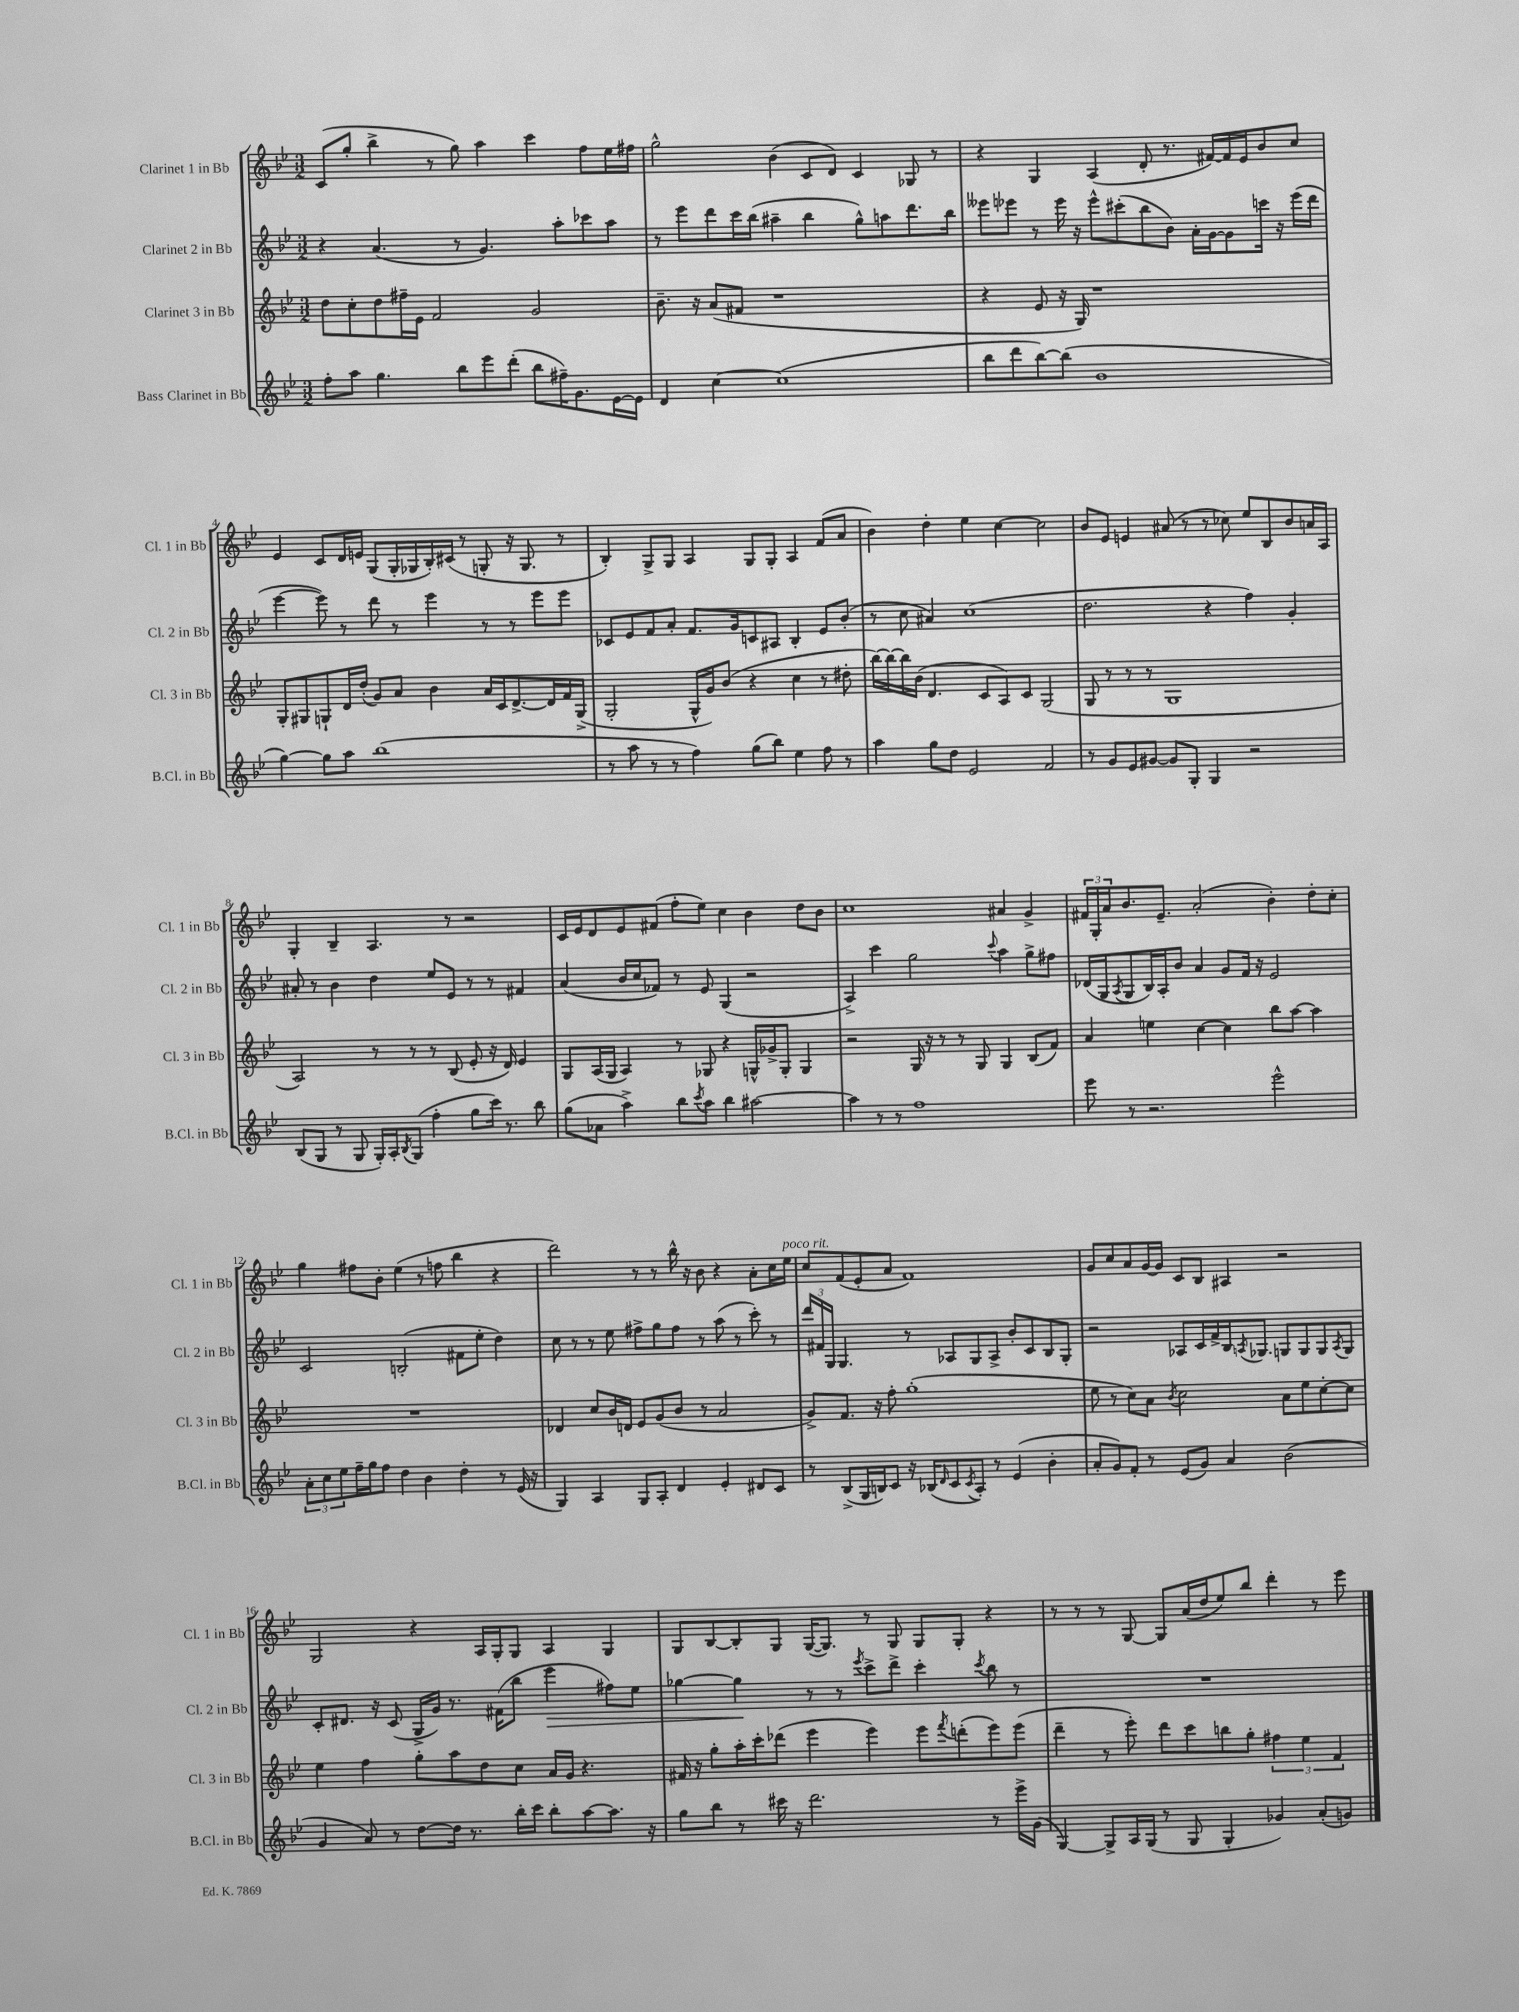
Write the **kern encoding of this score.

**kern	**kern	**kern	**kern
*staff4	*staff3	*staff2	*staff1
*clefG2	*clefG2	*clefG2	*clefG2
*k[b-e-]	*k[b-e-]	*k[b-e-]	*k[b-e-]
*M3/2	*M3/2	*M3/2	*M3/2
8ff'\L	8dd\L	4r	(8c/L
8aa\J	8cc'\	.	8gg'/J
4.gg\	8dd\	(4.a/	4bb-^\
.	16ff#~\L	.	.
.	16e-\JJ	.	.
.	2f/	.	8r
8bb-\L	.	8r	8gg\)
8eee-\	.	4.g/)	4aa\
(8ddd'\J	.	.	.
8bb-\L	2g/	.	4ccc\
16ff#~\K)	.	8aa'\L	.
8.g\	.	.	.
.	.	8ccc-\	8ff\L
[16e-\L	.	8aa\J	16ee-\L
16e-\]JJ	.	.	16ff#\JJ
=	=	=	=
4d/	8.b-~\	8r	2gg^^\
.	.	8eee-\L	.
.	16r	.	.
[4cc\	(8a/L	8ddd\	.
.	8f#/J	16ccc\L	.
.	.	(16bb-\JJ	.
(1cc]	1r	4aa#~\	(4b-\
.	.	4bb-\	8c/L
.	.	.	8d/J)
.	.	8gg^^\L)	4c/
.	.	8aa\	.
.	.	8.ddd\	8G-/
.	.	.	8r
.	.	16bb-\Jk	.
=	=	=	=
8bb-\L	4r	8eee--\L	4r
8ddd\	.	8eee-\J	.
[8bb-\)	8e-/	8r	4G/
(8bb-\]J	16r	16eee-\	.
.	16G/)	16r	.
1b-	1r	8eee-^^\L	(4A/
.	.	(8ccc#'\	.
.	.	8bb-\	8d'/
.	.	8b-\J)	8.r
.	.	16a'\LL	.
.	.	[16g\J	[16f#/LL)
.	.	8g\]	16f#/]
.	.	.	16e-/J
.	.	16ccc\Jk	8b-/
.	.	16r	.
.	.	(16eee-\LL	8cc/J
.	.	16ddd\JJ	.
=	=	=	=
[4gg\)	8G'/L	[4eee-\	4e-/
.	8G#/	.	.
8gg\]L	8G`/	8eee-\])	8c/L
8aa\J	16d/L	8r	16d/L
.	(16dd'/JJ	.	16e/JJ
(1bb-	8g/L)	8ddd\	(8G/L
.	8a/J	8r	16G'/L
.	.	.	16G-/
.	4b-\	4eee-\	16B-'/)
.	.	.	(16c#/JJ
.	.	.	8r
.	16a/LL	8r	8G'/
.	16c/J	.	.
.	[8.d^/	8r	16r
.	.	.	8.G/
.	.	8eee-\L	.
.	16d/]L	.	.
.	16f/	8eee-\J	8r
.	(16G^/JJ	.	.
=	=	=	=
8r	2G'/	8c-/L	4B-'/)
8aa\	.	8e-/	.
8r	.	8f/	8G^/L
8r	.	8a'/J	8G/J
4ff\)	16G^^/LL	8.f/L	4A/
.	16g/J)	.	.
.	(8b-/J	.	.
.	.	16g/k	.
(8gg\L	4r	8c/	8G/L
8bb-\J)	.	8A#/J	8G'/J
4ee-\	4cc\	4B-'/	4A/
8ff\	8r	8e-/L	(8f/L
8r	8dd#'\	(8b-'/J	8a/J
=	=	=	=
4aa\	[16bb-\LL)	8r	4b-\)
.	16bb-\_	.	.
.	16bb-\]	8cc\	.
.	(16b-\JJ	.	.
8gg\L	4.d/	4a#/)	4dd'\
8dd\J	.	.	.
2e-/	.	(1cc	4ee-\
.	8c/L	.	.
.	8A/)	.	[4cc\
.	8c/J	.	.
2f/	(2G/	.	2cc\]
=	=	=	=
8r	8G/	2.dd\	8b-/L
8g/L	8r	.	8e-/J
8e-/	8r	.	4e/
[8g#/J	8r	.	.
8g#/]L	1G	.	(8a#/
8G'/J	.	.	8r
4G/	.	4r	8r
.	.	.	8cc-\)
2r	.	4ff\)	8ee-/L
.	.	.	8B-/
.	.	4g'/	8b-/
.	.	.	16a/L
.	.	.	16A/JJ
=	=	=	=
(8B-/L	2A/)	8a#'/	4G'/
8G/J	.	8r	.
8r	.	4b-\	4B-~/
8G/	.	.	.
16G'/LL)	8r	4dd\	4.A/
16A'/J	.	.	.
8qB-/	.	.	.
(8G/J	8r	.	.
4ff'\	8r	8ee-/L	.
.	(8B-/	8e-/J	8r
8gg\L	8e-'/	8r	2r
16ccc\Jk)	16r	8r	.
8.r	16d/)	.	.
.	4e-/	4f#/	.
8bb-\	.	.	.
=	=	=	=
(8gg\L	8G/L	(4a/	16c/LL
.	.	.	16e-/J
8a-\J	(16A/L	.	8d/
.	16G/JJ	.	.
4aa^\)	4A/)	16b-/LL	8e-/
.	.	16cc/J	.
.	.	8f-/J)	(8f#/J
8bb-\L	8r	8r	8ff'\L
8qccc/	.	.	.
8aa\J	8G-/	8e-/	8ee-\J)
4bb-\	4r	(4G/	4cc\
[2aa#\	16G^^/LL	2r	4b-\
.	16g-^/J	.	.
.	8G'/J	.	.
.	4G/	.	8dd\L
.	.	.	8b-\J
=	=	=	=
4aa#\]	2r	4A^/)	1cc
8r	.	4ccc\	.
8r	.	.	.
1ff	16G/	2gg\	.
.	16r	.	.
.	8r	.	.
.	8r	.	.
.	8G/	.	.
.	.	8qqccc/	.
.	4G/	4aa\	4a#/
.	(8B-/L	8gg^\L	4g^/
.	8f/J)	8ff#\J	.
=	=	=	=
8eee-\	4a/	(16d-/LL	24f#/LL
.	.	.	24G'/
.	.	16G/J	.
.	.	.	24a/J
.	.	8qA/	.
8r	.	8G/	8.b-/
2.r	4ee\	16B-/L)	.
.	.	16A'/J	8.e-~/J
.	.	8b-/J	.
.	[4cc\	4a/	(2a'/
.	4cc\]	8g/L	.
.	.	16f/Jk	.
.	.	16r	.
2eee-^^\	8bb-\L	2e-/	4b-'\)
.	[8aa\J	.	.
.	4aa\]	.	8dd'\L
.	.	.	8cc'\J
=	=	=	=
12a'\L	1.r	2c/	4gg\
12cc\	.	.	.
12ee-\	.	.	.
16ff~\L	.	.	8ff#\L
16gg\J	.	.	.
8ff\J	.	.	8b-'\J
4dd\	.	(2B'/	(4ee-\
4b-\	.	.	8r
.	.	.	8ff\
4dd'\	.	8f#\L	4bb-\
.	.	8ee-'\J	.
8r	.	4dd\)	4r
(16e-/	.	.	.
16r	.	.	.
=	=	=	=
4G/)	4d-/	8cc\	2ddd\)
.	.	8r	.
4A/	8cc/L	8r	.
.	16b-/L	8ee-\	.
.	16d/JJ	.	.
8G/L	8e-/L	8ff#^\L	8r
8A'/J	(8g/	8gg\	8r
4d/	8b-/J	8ff#\J	16bb-^^\
.	.	.	16r
.	8r	8r	8b-\
4e-'/	2a/	(8aa\	4r
.	.	8r	.
8d#/L	.	8ccc'\)	8a'\L
8c/J	.	8r	16cc\L
.	.	.	16ee-\JJ
=	=	=	=
8r	8g^/L)	24ddd/LL	8cc/L
.	.	24f#/	.
.	.	24G/JJ	.
(8B-^/L	8.f/J	4.G/	(8f/
16G/L	.	.	8e-'/
16B/J)	16r	.	.
8c/J	8ff'\	.	8a/J
16r	(1gg'	8r	1f)
(16B-/LK	.	.	.
16qqd/	.	.	.
8c/	.	8A-/L	.
8qc/	.	.	.
8A'/J)	.	8G/	.
8r	.	8A-^/J	.
(4e-/	.	8b-'/L	.
.	.	8c/	.
4b-'\	.	8B-/	.
.	.	8G'/J	.
=	=	=	=
8a'/L	8ee-\	2r	8g/L
8g/)	8r	.	8cc/
8f'/J	8cc\L)	.	8a/
8r	8a\J	.	[16g/L
.	.	.	16g/]JJ
.	8qb-/	.	.
(8e-/L	2cc\	8A-/L	8c/L
8g/J)	.	16c/L	8B-/J
.	.	16f^/	.
4a/	.	16B-/J	4A#/
.	.	8qA/	.
.	.	8.G-/J	.
(2b-\	8a\L	8G/L	2r
.	8ee-\	8G/	.
.	[8cc'\	8G/	.
.	.	8qA/	.
.	8cc\]J	8G/J	.
=	=	=	=
4g/	4ee-\	8c'/L	2G/
.	.	8.d#/J	.
8a/)	4ff\	.	.
.	.	16r	.
8r	.	(8c/	.
[8dd\L	8gg'\L	16G^/LL	4r
.	.	16g/JJ)	.
16dd\]Jk	8aa\	8.r	.
8.r	.	.	.
.	8dd\	.	16A/LL
.	.	(16f#\LK	16G'/J
16bb-'\LL	8cc\J	8bb-\J	8G/J
16ccc\JJ	.	.	.
8bb-'\L	16a/LL	4eee-\	4A/
.	16g/JJ	.	.
[8aa\	4.r	.	.
8.aa\]J	.	8ff#\L)	4G/
.	.	8ee-\J	.
16r	.	.	.
=	=	=	=
8gg\L	16f#/	[4gg-\	8G/L
.	16r	.	.
8bb-\J	8gg'\L	.	[8B-/
8r	16aa'\L	4gg-\]	8B-'/]
.	16ccc'\J	.	.
16ccc#\	(8ddd-\J	.	8G/J
16r	.	.	.
2.ddd\	4eee-\	8r	([16G/LK
.	.	.	8.G/]J)
.	.	8r	.
.	.	8qeee-/	.
.	4eee-\)	8ccc^\L	8r
.	.	8ddd^\J	8G/
.	8eee-\L	4ccc'\	8G/L
.	8qfff/	.	.
.	(8ddd'\	.	8G'/J
.	.	8qccc/	.
8r	8eee-\)	8bb-\	4r
16eee-^\LL	(8eee-\J	8r	.
(16g\JJ	.	.	.
=	=	=	=
[4G/)	4ddd~\	1.r	8r
.	.	.	8r
8G^/]L	8r	.	8r
16A/L	8eee-'\)	.	[8G/
(16G/JJ	.	.	.
8r	8ddd\L	.	8G/]L
8G/	8ccc\	.	(16a/L
.	.	.	16dd/J
4G'/	8bb\	.	8ee-/)
.	8gg'\J	.	8bb-/J
4g-/)	6ff#\	.	4ddd'\
.	6ee-\	.	.
(8a'/L	.	.	8r
.	6f/	.	.
8g/J)	.	.	8eee-\
==	==	==	==
*-	*-	*-	*-
